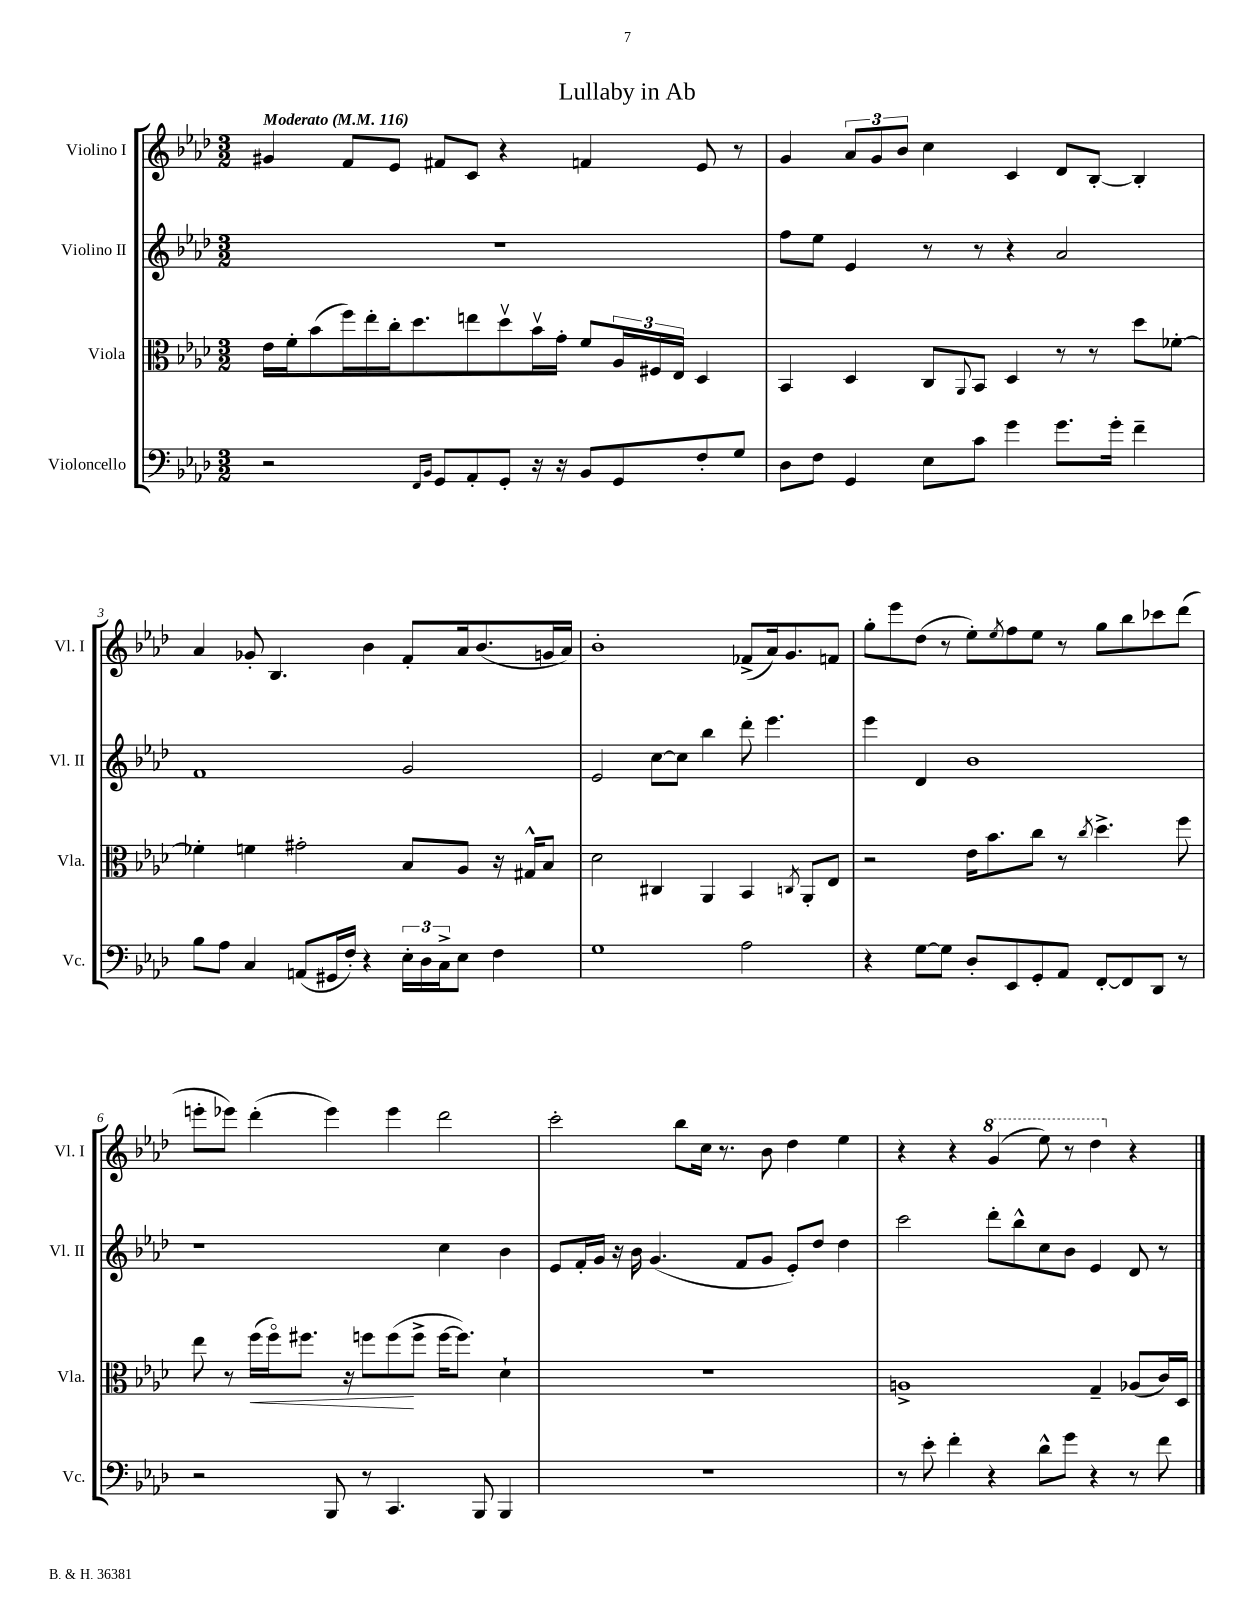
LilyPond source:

\header { title = "Lullaby in Ab" }
<<
\new StaffGroup <<
\new Staff = "s0" \with { instrumentName = "Violino I" shortInstrumentName = "Vl. I" } {
    \clef treble \key aes \major \numericTimeSignature \time 3/2 \tempo "Moderato" 4 = 116
    gis'4 f'8 ees'8 fis'8 c'8 r4 f'4 ees'8 r8 |
    g'4 \tuplet 3/2 { aes'8 g'8 bes'8 } c''4 c'4 des'8 bes8~-. bes4-. |
    aes'4 ges'8-. bes4. bes'4 f'8-. aes'16 bes'8.( g'16 aes'16) |
    bes'1-. fes'8->( aes'16) g'8. f'8 |
    g''8-. ees'''8 des''8( r8 ees''8-.) \acciaccatura { ees''8 } f''8 ees''8 r8 g''8 bes''8 ces'''8 des'''8( |
    e'''8-. ees'''8) des'''4-.( ees'''4) ees'''4 des'''2 |
    c'''2-. bes''8 c''16 r8. bes'8 des''4 ees''4 |
    r4 r4 \ottava #1 g''4( ees'''8) r8 des'''4 \ottava #0 r4 \bar "|." |
}
\new Staff = "s1" \with { instrumentName = "Violino II" shortInstrumentName = "Vl. II" } {
    \clef treble \key aes \major \numericTimeSignature \time 3/2
    R1. |
    f''8 ees''8 ees'4 r8 r8 r4 aes'2 |
    f'1 g'2 |
    ees'2 c''8~ c''8 bes''4 des'''8-. ees'''4. |
    ees'''4 des'4 bes'1 |
    r1 c''4 bes'4 |
    ees'8 f'16-. g'16 r16 bes'16 g'4.( f'8 g'8 ees'8-.) des''8 des''4 |
    c'''2 des'''8-. bes''8-^ c''8 bes'8 ees'4 des'8 r8 \bar "|." |
}
\new Staff = "s2" \with { instrumentName = "Viola" shortInstrumentName = "Vla." } {
    \clef alto \key aes \major \numericTimeSignature \time 3/2
    ees'16 f'16-. bes'8( f''16) ees''16-. c''16-. des''8. e''8 des''8\upbow bes'16\upbow g'16-. f'8 \tuplet 3/2 { aes16 fis16 ees16 } des4 |
    bes,4 des4 c8 \appoggiatura { aes,8 } bes,8 des4 r8 r8 des''8 fes'8~-. |
    fes'4-. f'4 gis'2-. bes8 aes8 r16 gis16-^ bes8 |
    des'2 cis4 aes,4 bes,4 \acciaccatura { c8 } aes,8-. ees8 |
    r2 ees'16 bes'8. c''8 r8 \acciaccatura { c''8 } des''4.-> f''8 |
    ees''8 r8 f''16\<( f''16\flageolet) fis''8. r16 f''8 f''8\!( f''8-> f''16~ f''8.) des'4-! |
    R1. |
    a1-> g4-- aes8( c'16) des16 \bar "|." |
}
\new Staff = "s3" \with { instrumentName = "Violoncello" shortInstrumentName = "Vc." } {
    \clef bass \key aes \major \numericTimeSignature \time 3/2
    r2 \grace { f,16 bes,16 } g,8 aes,8-. g,8-. r16 r16 bes,8 g,8 f8-. g8 |
    des8 f8 g,4 ees8 c'8 g'4 g'8. g'16-. f'4-- |
    bes8 aes8 c4 a,8( gis,16 f16-.) r4 \tuplet 3/2 { ees16-. des16 c16-> } ees8 f4 |
    g1 aes2 |
    r4 g8~ g8 des8-. ees,8 g,8-. aes,8 f,8~-. f,8 des,8 r8 |
    r2 bes,,8 r8 c,4. bes,,8 bes,,4 |
    R1. |
    r8 ees'8-. f'4-. r4 des'8-^ g'8 r4 r8 f'8 \bar "|." |
}
>>
>>
